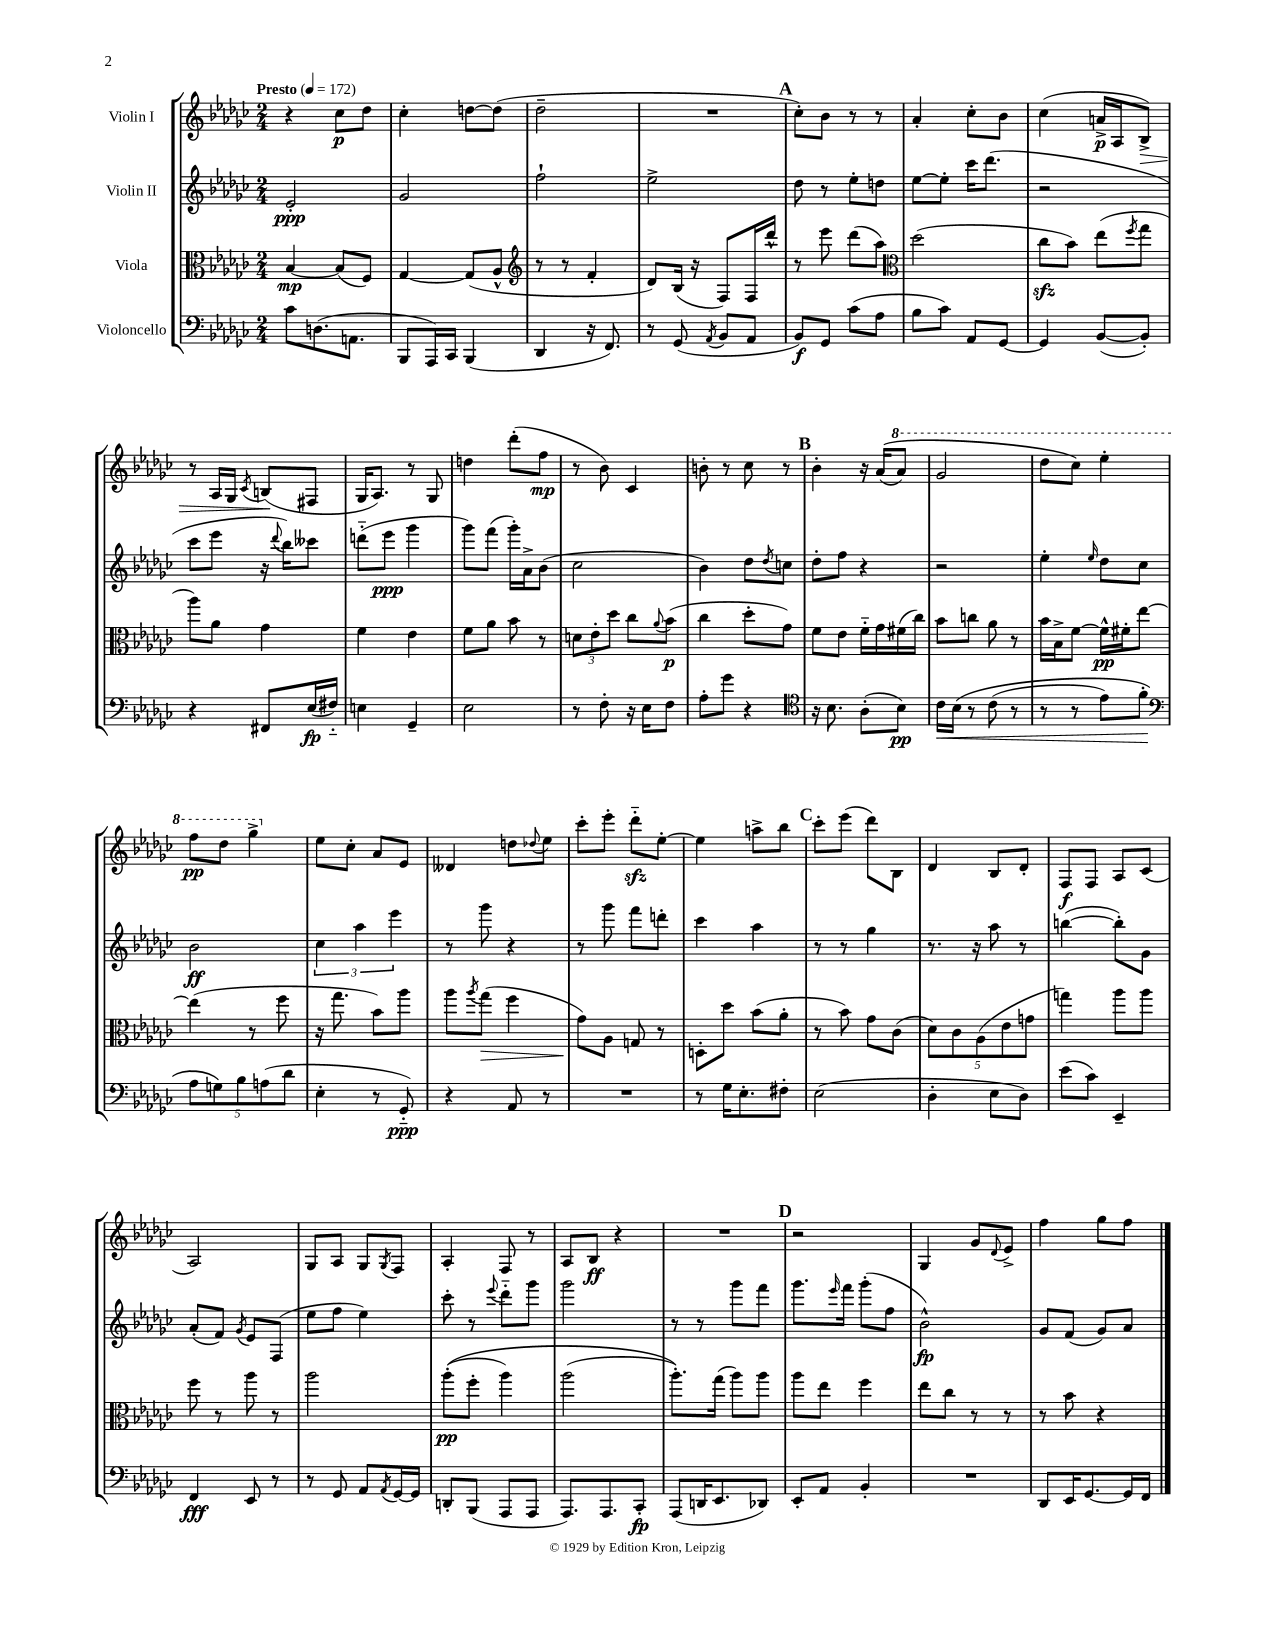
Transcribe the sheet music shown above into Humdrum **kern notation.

**kern	**kern	**kern	**kern
*staff4	*staff3	*staff2	*staff1
*clefF4	*clefC3	*clefG2	*clefG2
*k[b-e-a-d-g-c-]	*k[b-e-a-d-g-c-]	*k[b-e-a-d-g-c-]	*k[b-e-a-d-g-c-]
*M2/4	*M2/4	*M2/4	*M2/4
*MM172	*MM172	*MM172	*MM172
8c-\L	[4B-/	2e-'/	4r
(8.D\	.	.	.
.	(8B-/]L	.	8cc-\L
8.AA\J	.	.	.
.	8F/J)	.	8dd-\J
=	=	=	=
8BBB-/L	[4G-/	2g-/	4cc-'\
16AAA-/L)	.	.	.
16CC-/JJ	.	.	.
(4BBB-/	(8G-/]L	.	[8dd\L
.	8A-^^/J	.	(8dd\]J
=	=	=	=
*	*clefG2	*	*
4DD-/	8r	2ff`\	2dd-~\
.	8r	.	.
16r	4f'/	.	.
8.FF/)	.	.	.
=	=	=	=
8r	8d-/L)	2ee-^\	2r
(8GG-/	(16B-/Jk	.	.
.	16r	.	.
8qAA-/	.	.	.
8BB-/L	8F/L)	.	.
8AA-/J	16F/L	.	.
.	16ddd-^^/JJ	.	.
=	=	=	=
8BB-/L)	8r	8dd-\	8cc-'\L)
8GG-/J	8eee-\	8r	8b-\J
(8c-\L	(8ddd-\L	8ee-'\L	8r
8A-\J	8aa-\J)	8dd\J	8r
=	=	=	=
*	*clefC3	*	*
8B-\L	(2dd-\	[8ee-\L	4a-'/
8c-\J)	.	8ee-'\]J	.
8AA-/L	.	16ccc-\LK	8cc-'\L
.	.	(8.ddd-\J	.
[8GG-/J	.	.	8b-\J
=	=	=	=
4GG-/]	8cc-\L	2r	(4cc-\
.	8b-\J)	.	.
([8BB-/L	(8ee-\L	.	16a^/LL
.	.	.	16A-/J
.	8qff/	.	.
8BB-'/]J)	8gg-\J	.	8B-^/J)
=	=	=	=
4r	8aa-\L)	8ccc-\L	8r
.	8a-\J	8eee-\J	16A-/LL
.	.	.	16G-/JJ
.	.	.	8qc-/
8FF#/L	4g-\	16r	(8B/L
.	.	8qqddd-/	.
.	.	16bb-\LK)	.
(16E-/L	.	8ccc--\J	8F#/J
16F#'~/JJ)	.	.	.
=	=	=	=
4E\	4f\	(8ddd'~\L	16G-/LK
.	.	.	8.A-/J)
.	.	8eee-\J	.
4GG-~/	4e-\	4ggg-\	8r
.	.	.	8G-/
=	=	=	=
2E-\	8f\L	8ggg-\L)	4dd\
.	8a-\J	(8fff\J	.
.	8b-\	16ggg-'\LL)	(8ddd-'\L
.	.	16a-^\J	.
.	8r	(8b-\J	8ff\J
=	=	=	=
8r	12d\L	2cc-\	8r
.	12e-'\	.	.
8F'\	.	.	8b-\)
.	12dd-\J	.	.
16r	8cc-\L	.	4c-/
16E-\LK	.	.	.
.	8qqa-/	.	.
8F\J	(8b-\J	.	.
=	=	=	=
8A-'\L	4cc-\	4b-\)	8b'\
8g-\J	.	.	8r
4r	8dd-'\L	8dd-\L	8cc-\
.	.	8qdd-/	.
.	8g-\J)	8cc\J	8r
=	=	=	=
*clefC4	*	*	*
16r	8f\L	8dd-'\L	4b-'\
8.B-\	.	.	.
.	8e-\J	8ff\J	.
(8A-'\L	16f'~\LL	4r	16r
.	16g-\	.	&((16a-/LK
8B-\J)	(16f#\	.	8aa-/J)
.	16cc-\JJ)	.	.
=	=	=	=
16c-\LL	8b-\L	2r	2gg-/
&(16B-\JJ	.	.	.
8r	8cc\J	.	.
(8c-\	8a-\	.	.
8r	8r	.	.
=	=	=	=
8r	16b-\LL	4ee-'\	8ddd-\L
.	16B-^\J	.	.
8r	[8f\J	.	8ccc-\J&)
.	.	16qqee-/	.
8e-\L)	16f^^\]LL	8dd-\L	4eee-'\
.	16f#'\J	.	.
8f'\J	[8ee-\J	8cc-\J	.
=	=	=	=
*clefF4	*	*	*
10A-\L	(4ee-\]	2b-\	8fff\L
10G\&)	.	.	.
.	.	.	8ddd-\J
10B-\	.	.	.
.	8r	.	4ggg-^\
(10A\	.	.	.
.	8ff\	.	.
10d-\J	.	.	.
=	=	=	=
4E-'\	16r	6cc-\	8ee-\L
.	8.gg-\	.	.
.	.	.	8cc-'\J
.	.	6aa-\	.
8r	8b-\L)	.	8a-/L
.	.	6eee-\	.
8GG-'~/)	8aa-\J	.	8e-/J
=	=	=	=
4r	8aa-\L	8r	4d--/
.	8qaa-/	.	.
.	(8gg-\J	8ggg-\	.
8AA-/	4ff\	4r	8dd\L
.	.	.	8qqdd-/
8r	.	.	8ee-\J
=	=	=	=
2r	8g-\L)	8r	8ccc-'\L
.	8A-\J	8ggg-\	8eee-'\J
.	8G/	8fff\L	8ddd-'~\L
.	8r	8ddd'\J	[8ee-'\J
=	=	=	=
8r	8D'\L	4ccc-\	4ee-\]
16G-\LK	8dd-\J	.	.
8.E-'\	.	.	.
.	(8b-\L	4aa-\	8aa^\L
8F#'\J	8a-'\J	.	8bb-\J
=	=	=	=
(2E-\	8r	8r	8ccc-'\L
.	8b-\)	8r	(8eee-\J
.	8g-\L	4gg-\	8ddd-\L)
.	(8c-\J	.	8B-\J
=	=	=	=
4D-'\	10d-\L)	8.r	4d-/
.	10c-\	.	.
.	.	16r	.
.	(10A-\	.	.
8E-\L	.	8aa-\	8B-/L
.	10e-\	.	.
8D-\J)	.	8r	8d-'/J
.	10g\J	.	.
=	=	=	=
(8e-\L	4gg\)	([4bb\	8F/L
8c-\J)	.	.	8F/J
4EE-~/	8aa-\L	8bb'\]L)	8A-/L
.	8aa-\J	8g-\J	(8c-/J
=	=	=	=
4FF/	8ff\	(8a-'/L	2A-/)
.	8r	8f/J)	.
.	.	8qg-/	.
8EE-/	8aa-\	8e-/L	.
8r	8r	(8F/J	.
=	=	=	=
8r	2aa-\	8ee-\L	8G-/L
8GG-/	.	8ff\J	8A-/J
8AA-/L	.	4ee-\)	8G-/L
8qAA-/	.	.	8qG-/
[16GG-/L	.	.	8F/J
16GG-/]JJ	.	.	.
=	=	=	=
8DD'/L	&((8aa-'\L	8ccc-'\	4A-'/
(8BBB-/J	8ff'\J	8r	.
.	.	8qqeee-/	.
8AAA-/L	4aa-\)	8ddd-'~\L	8F/
8AAA-/J	.	8ggg-\J	8r
=	=	=	=
8.AAA-/L)	(2aa-\	2ggg-\	8A-/L
.	.	.	8B-/J
8.AAA-/	.	.	.
.	.	.	4r
8CC-'/J	.	.	.
=	=	=	=
(8AAA-/L	8.aa-'\L)&)	8r	2r
16DD/K	.	8r	.
8.EE-/	(16gg-\Jk	.	.
.	8aa-\L)	8ggg-\L	.
8DD-/J)	8aa-\J	8fff\J	.
=	=	=	=
8EE-'/L	8aa-\L	8.ggg-\L	2r
8AA-/J	8ee-\J	.	.
.	.	16qqeee-/	.
.	.	16fff\Jk	.
4BB-'/	4ff\	(8ggg-'\L	.
.	.	8ff\J	.
=	=	=	=
2r	8ee-\L	2b-^^\)	4G-/
.	8cc-\J	.	.
.	8r	.	8g-/L
.	.	.	8qqd-/
.	8r	.	8e-^/J
=	=	=	=
8DD-/L	8r	8g-/L	4ff\
16EE-/K	8b-\	(8f/J	.
[8.GG-/	.	.	.
.	4r	8g-/L)	8gg-\L
16GG-/]L	.	8a-/J	8ff\J
16FF/JJ	.	.	.
==	==	==	==
*-	*-	*-	*-
